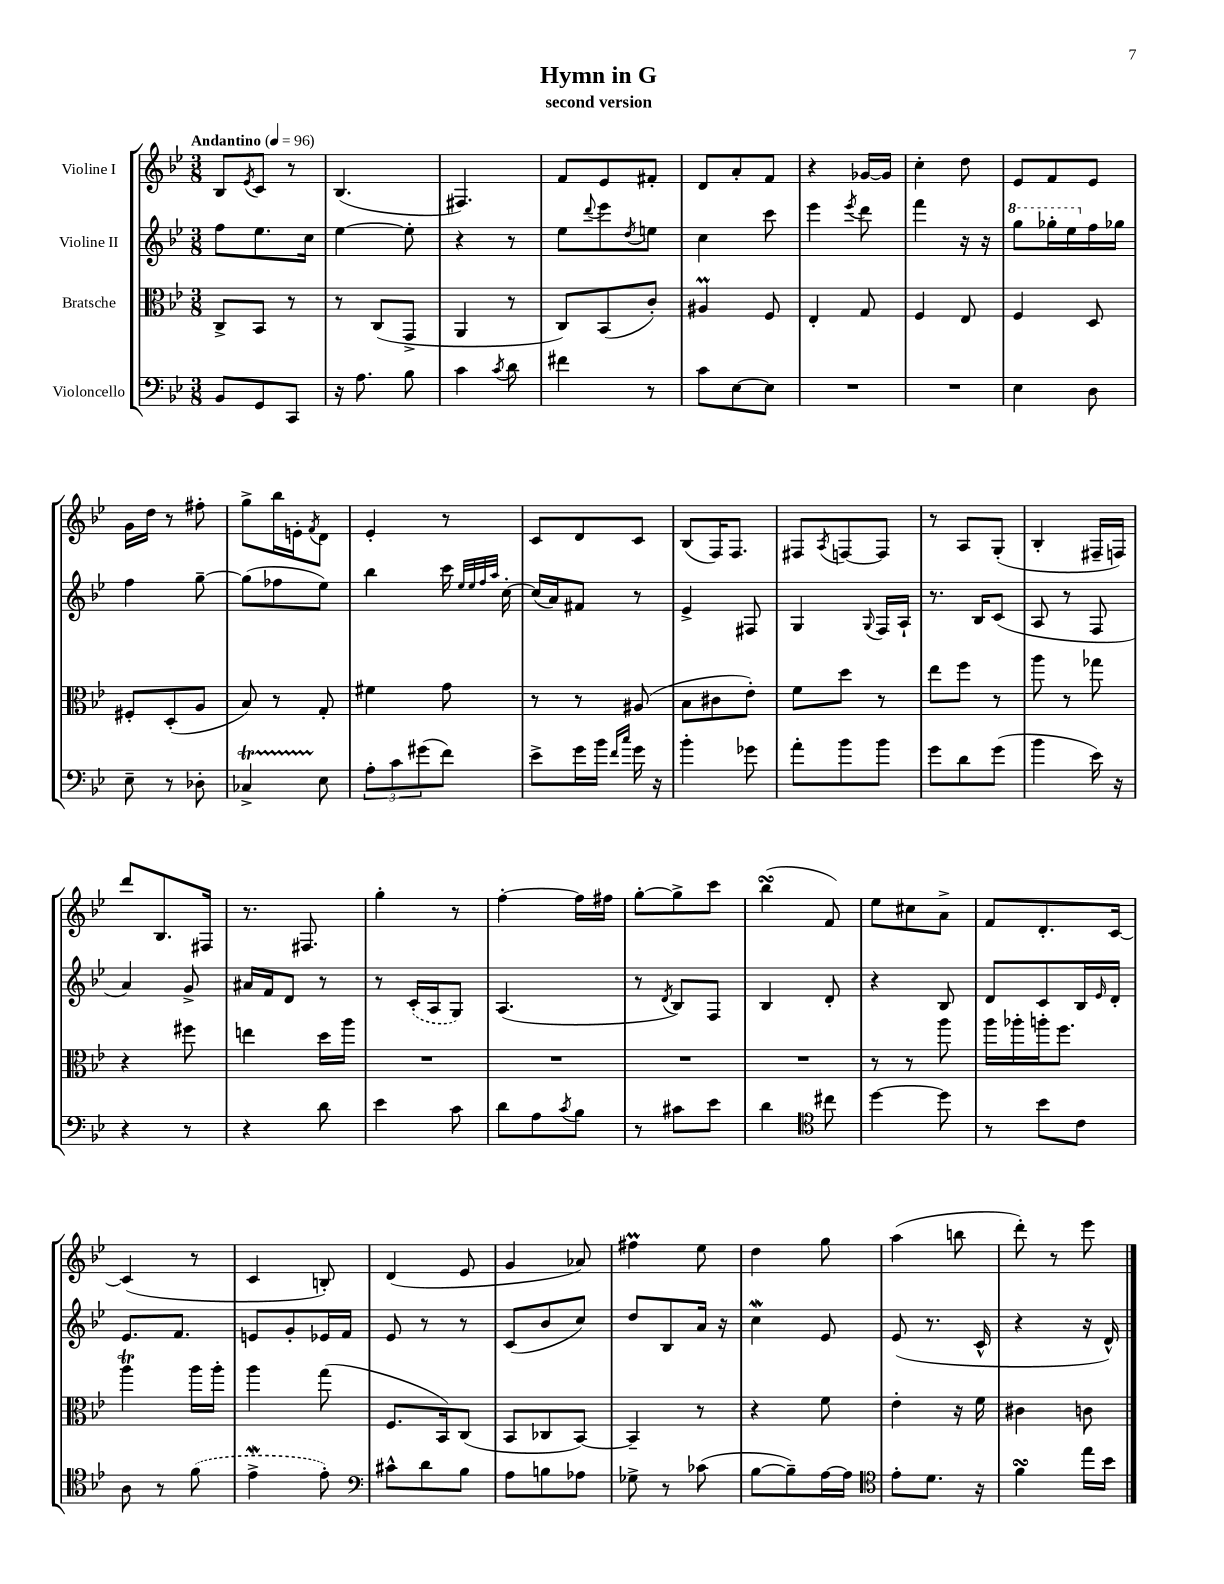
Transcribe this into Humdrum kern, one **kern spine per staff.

**kern	**kern	**kern	**kern
*staff4	*staff3	*staff2	*staff1
*clefF4	*clefC3	*clefG2	*clefG2
*k[b-e-]	*k[b-e-]	*k[b-e-]	*k[b-e-]
*M3/8	*M3/8	*M3/8	*M3/8
*MM96	*MM96	*MM96	*MM96
8BB-	8C^	8ff	8B-
.	.	.	8qe-
8GG	8BB-	8.ee-	8c
8CC	8r	.	8r
.	.	16cc	.
=	=	=	=
16r	8r	[4ee-	(4.B-
8.A	.	.	.
.	(8C	.	.
8B-	8GG^	8ee-']	.
=	=	=	=
4c	4AA	4r	4.F#)
8qc	.	.	.
8d	8r	8r	.
=	=	=	=
4f#	8C)	8ee-	8f
.	.	8qqddd	.
.	(8BB-	8eee-	8e-
.	.	8qdd	.
8r	8c')	8ee	8f#'
=	=	=	=
8c	4A#	4cc	8d
[8E-	.	.	8a'
8E-]	8F	8ccc	8f
=	=	=	=
4.r	4E-'	4eee-	4r
.	.	8qeee-	.
.	8G	8ddd	[16g-
.	.	.	16g-]
=	=	=	=
4.r	4F	4fff	4cc'
.	8E-	16r	8dd
.	.	16r	.
=	=	=	=
4E-	4F	8ggg	8e-
.	.	16ggg-'	8f
.	.	16eee-	.
8D	8D	16ff	8e-
.	.	16gg-	.
=	=	=	=
8E-~	8F#'	4ff	16g
.	.	.	16dd
8r	(8D'	.	8r
8D-'	8A	[8gg~	8ff#'
=	=	=	=
4C-^	8B-)	(8gg]	8gg^
.	8r	8ff-	16bb-
.	.	.	16e'
.	.	.	8qf
8E-	8G'	8ee-)	8d
=	=	=	=
12A'	4f#	4bb-	4e-'
12c	.	.	.
(12g#	.	.	.
8f)	8g	16ccc	8r
.	.	32qqee-	.
.	.	32qqee-	.
.	.	32qqff	.
.	.	32qqaa	.
.	.	[16cc'	.
=	=	=	=
8e-^	8r	(16cc]	8c
.	.	16a)	.
16g	8r	8f#	8d
16b-	.	.	.
16qqf	.	.	.
16qqcc	.	.	.
16g	(8A#	8r	8c
16r	.	.	.
=	=	=	=
4b-'	8B-	4e-^	(8B-
.	8c#	.	16F)
.	.	.	8.F
8g-	8e-')	8F#	.
=	=	=	=
8a'	8f	4G	8F#
.	.	.	8qA
8b-	8dd	.	[8F
.	.	8qqG	.
8b-	8r	16F	8F]
.	.	16A`	.
=	=	=	=
8g	8ee-	8.r	8r
8d	8ff	.	8A
.	.	16B-	.
(8g	8r	(8c	(8G'
=	=	=	=
4b-	8aa	8A	4B-'
.	8r	8r	.
16e-)	8gg-	8F	16F#~
16r	.	.	16F)
=	=	=	=
4r	4r	4a)	8ddd
.	.	.	8.B-
8r	8ff#	8g^	.
.	.	.	16F#
=	=	=	=
4r	4ee	16a#	8.r
.	.	16f	.
.	.	8d	.
.	.	.	8.F#
8d	16dd	8r	.
.	16aa	.	.
=	=	=	=
4e-	4.r	8r	4gg'
.	.	(16c'	.
.	.	16A	.
8c	.	8G)	8r
=	=	=	=
8d	4.r	(4.A	[4ff'
8A	.	.	.
8qc	.	.	.
8B-	.	.	16ff]
.	.	.	16ff#
=	=	=	=
8r	4.r	8r	[8gg'
.	.	8qd	.
8c#	.	8B-)	8gg^]
8e-	.	8F	8ccc
=	=	=	=
4d	4.r	4B-	(4bb-
*clefC4	*	*	*
8cc#	.	8d'	8f)
=	=	=	=
[4dd	8r	4r	8ee-
.	8r	.	8cc#
8dd]	8aa	8B-	8a^
=	=	=	=
8r	16aa	8d	8f
.	16aa-'	.	.
8b-	16aa'	8c	8.d'
.	8.ff	.	.
8c	.	16B-	.
.	.	16qqe-	.
.	.	16d'	[16c
=	=	=	=
8A	4aa	8.e-	(4c]
8r	.	.	.
.	.	8.f	.
(8f	16aa	.	8r
.	16aa'	.	.
=	=	=	=
4e-^	4aa	8e	4c
.	.	8g'	.
8e-')	(8gg	16e-	8B')
.	.	16f	.
=	=	=	=
*clefF4	*	*	*
8c#^^	8.F	8e-	(4d
8d	.	8r	.
.	16BB-)	.	.
8B-	(8C	8r	8e-
=	=	=	=
8A	8BB-	(8c	4g
8B	8C-	8b-	.
8A-	[8BB-)	8cc)	8a-)
=	=	=	=
8G-^	4BB-~]	8dd	4ff#
8r	.	8B-	.
(8c-	8r	16a	8ee-
.	.	16r	.
=	=	=	=
[8B-	4r	4cc	4dd
8B-~])	.	.	.
[16A	8f	8e-	8gg
16A]	.	.	.
=	=	=	=
*clefC4	*	*	*
8e-'	4e-'	(8e-	(4aa
8.d	.	8.r	.
.	16r	.	8bb
16r	16f	16c^^	.
=	=	=	=
4f	4c#	4r	8ddd')
.	.	.	8r
16ee-	8c	16r	8eee-
16b-	.	16d^^)	.
==	==	==	==
*-	*-	*-	*-
